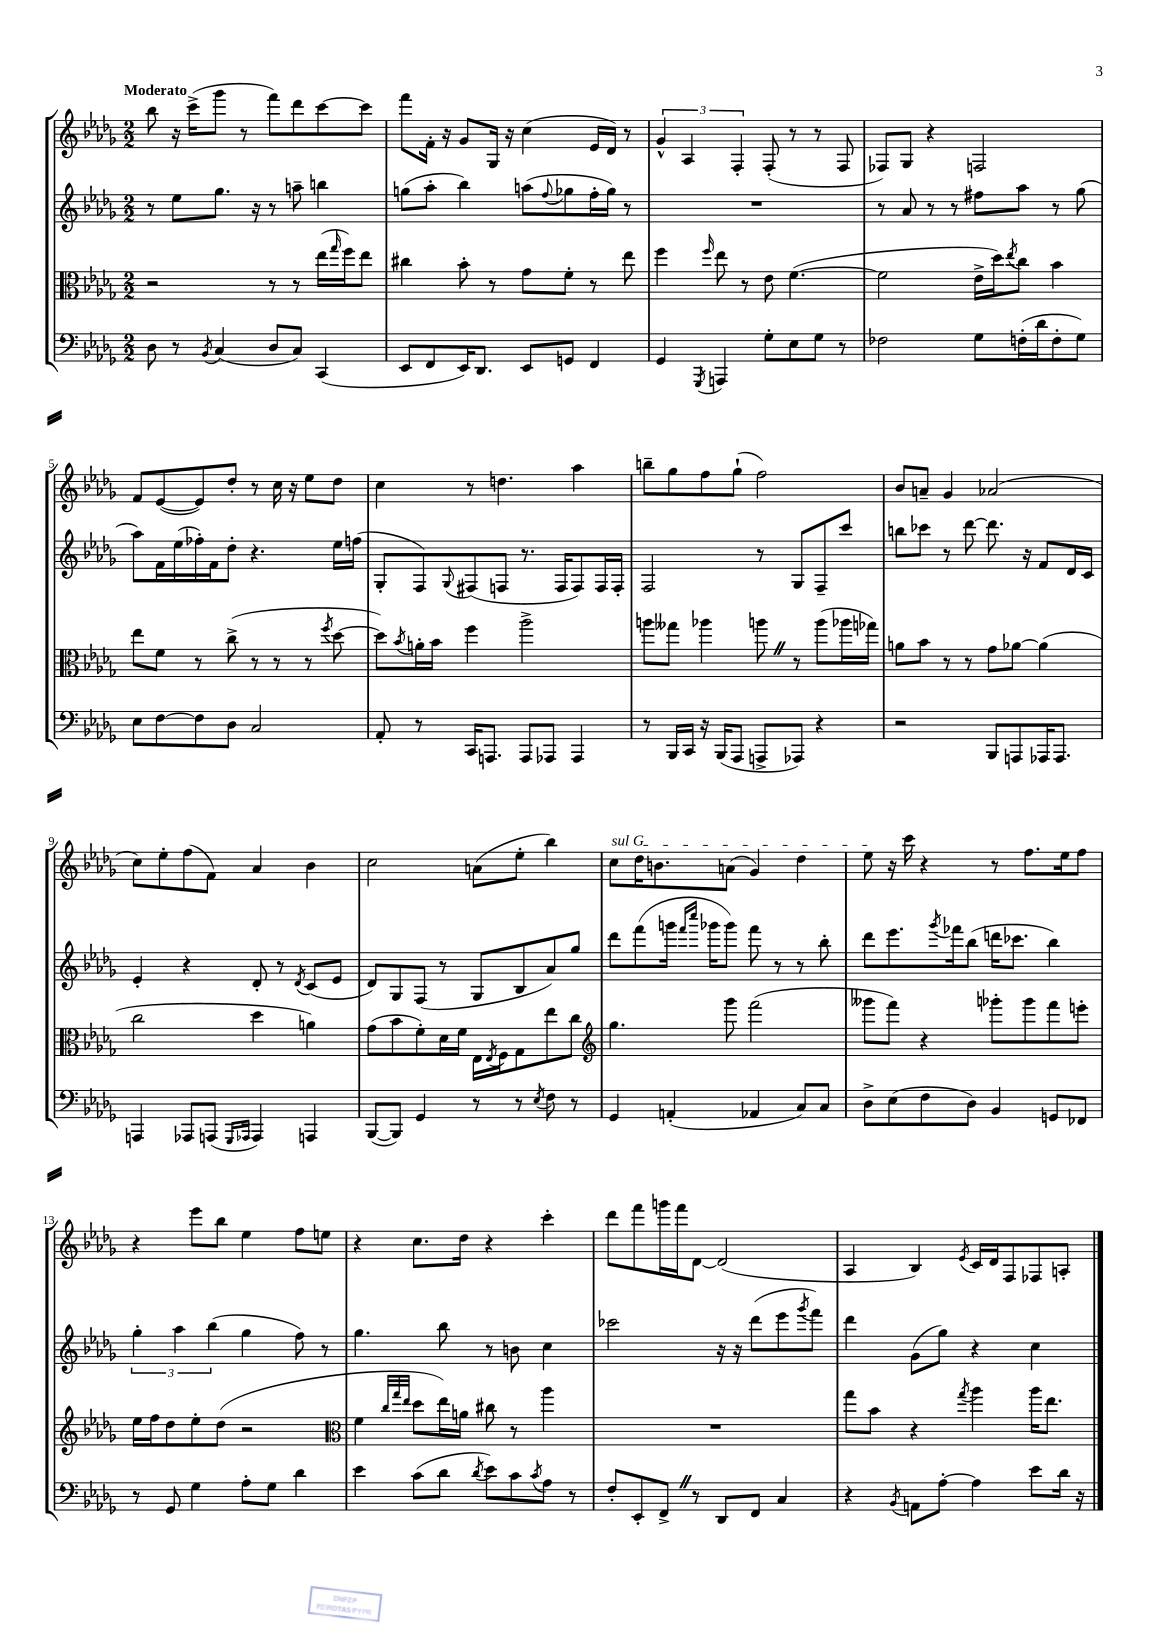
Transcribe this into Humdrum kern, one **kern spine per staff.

**kern	**kern	**kern	**kern
*part4	*part3	*part2	*part1
*staff4	*staff3	*staff2	*staff1
*clefF4	*clefC3	*clefG2	*clefG2
*k[b-e-a-d-g-]	*k[b-e-a-d-g-]	*k[b-e-a-d-g-]	*k[b-e-a-d-g-]
*M2/2	*M2/2	*M2/2	*M2/2
=1	=1	=1	=1
!	!	!	!LO:TX:a:B:t=Moderato
8D-\	2r	8r	8bb-\
8r	.	8ee-\L	16r
.	.	.	(16ccc^\KL
8qBB-/	.	.	.
(4C/	.	8.gg-\J	8ggg-\J
.	.	.	8r
.	.	16r	.
8D-/L	8r	8r	8fff\L)
8C/J)	8r	8aan~\	8ddd-\
(4CC/	(16ee-\LL	4bbn\	[8ccc\
.	16qqgg-/	.	.
.	16ff\J)	.	.
.	8ee-\J	.	8ccc\J]
=2	=2	=2	=2
8EE-/L	4cc#X\	(8ggn\L	8fff\L
8FF/	.	8aa-'\J	16f'\Jk
.	.	.	16r
16EE-/K)	8b-'\	4bb-\)	8g-/L
8.DD-/J	.	.	.
.	8r	.	16G-/Jk
.	.	.	16r
8EE-/L	8g-\L	(8aan\L	(4cc\
.	.	8qqff/	.
8GGn/J	8f'\J	8gg-X\	.
4FF/	8r	16ff'\L	16e-/LL
.	.	16gg-\JJ)	16d-/JJ)
.	8ee-\	8r	8r
=3	=3	=3	=3
4GG-/	4ff\	1r	6g-^^/
.	.	.	6A-/
8qGGG-/	16qqff/	.	.
4AAAn/	8ee-\	.	.
.	.	.	6F'/
.	8r	.	.
8G-'\L	8e-\	.	(8F'/
8E-\	([4.f\	.	8r
8G-\J	.	.	8r
8r	.	.	8F/
=4	=4	=4	=4
2F-X\	2f\]	8r	8F-X/L)
.	.	8a-/	8G-/J
.	.	8r	4r
.	.	8r	.
8G-\L	16e-^\LL	8ff#X\L	2Fn/
.	16dd-\J)	.	.
.	8qee-/	.	.
(16Fn'\L	8cc\J	8aa-\J	.
16d-\J	.	.	.
8F'\	4b-\	8r	.
8G-\J)	.	(8gg-\	.
!!LO:LB:g=z
=5	=5	=5	=5
8E-\L	8ee-\L	8aa-\L)	8f/L
[8F\	8f\J	16f\L	([8e-/
.	.	(16ee-\	.
8F\]	8r	16ff-X'\)	8e-/])
.	.	16f\J	.
8D-\J	(8cc^\	8dd-'\J	8dd-'/J
2C/	8r	4.r	8r
.	8r	.	16cc\
.	.	.	16r
.	8r	.	8ee-\L
.	8qff/	.	.
.	[8dd-\	16ee-\LL	8dd-\J
.	.	(16ffn\JJ	.
=6	=6	=6	=6
8AA-'/	8dd-\L])	8G-'/L	4cc\
.	8qb-/	.	.
8r	16an'\L	8F/)	.
.	16b-\JJ	.	.
.	.	8qqG-/	.
16CC/KL	4ff\	(8F#X/	8r
8.AAAn/J	.	.	.
.	.	8Fn/J	4.ddn\
8AAA/L	2aa-^\	8.r	.
8AAA-X/J	.	.	.
.	.	16F/KL	.
4AAA-/	.	8F/)	4aa-\
.	.	16F/L	.
.	.	16F'/JJ	.
=7	=7	=7	=7
8r	8aan\L	2F/	8bbn~\L
16BBB-/LL	8gg--X\J	.	8gg-\
16CC/JJ	.	.	.
16r	4aa-X\	.	8ff\
(16BBB-/KL	.	.	.
8AAA-/J	.	.	(8gg-`\J
8AAAn^/L	8aanZ\	8r	2ff\)
8AAA-X/J)	8r	8G-/L	.
4r	(8aa\L	8F~/	.
.	16aa-X\L	8ccc/J	.
.	16gg-X\JJ)	.	.
=8	=8	=8	=8
2r	8an\L	8bbn\L	8b-/L
.	8b-\J	8ccc-X\J	8an~/J
.	8r	8r	4g-/
.	8r	[8ddd-\	.
8BBB-/L	8g-\L	8.ddd-\]	(2a-X/
8AAAn/	[8a-X\J	.	.
.	.	16r	.
16AAA-X/K	(4a-\]	8f/L	.
8.AAA-/J	.	.	.
.	.	16d-/L	.
.	.	16c/JJ	.
!!LO:LB:g=z
=9	=9	=9	=9
4AAAn/	2cc\	4e-'/	8cc\L)
.	.	.	8ee-'\
8AAA-X/L	.	4r	(8ff\
(8AAAn/J	.	.	8f\J)
16qqGGG-/LL	.	.	.
16qqAAA-X/JJ	.	.	.
4AAA-/)	4dd-\	8d-'/	4a-/
.	.	8r	.
.	.	8qd-/	.
4AAAn/	4an\)	(8c/L	4b-\
.	.	8e-/J	.
=10	=10	=10	=10
([8BBB-/L	(8g-\L	8d-/L)	2cc\
8BBB-/J])	8b-\	8G-/	.
4GG-/	8f'\)	(8F/J	.
.	16d-\L	8r	.
.	16f\JJ	.	.
8r	16E-\LL	8G-/L	(8an\L
.	8qE-/	.	.
.	16F\J	.	.
8r	8G-\	8B-/	8ee-'\J
8qE-/	.	.	.
8F\	8ee-\	8a-/)	4bb-\)
8r	8cc\J	8gg-/J	.
=11	=11	=11	=11
*	*clefG2	*	*
!	!	!	!LO:TX:a:i:t=sul G
4GG-/	4.gg-\	8ddd-\L	8cc\L
.	.	(8fff\	16dd-\K
.	.	.	8.bn\
(4AAn'/	.	16gggn\Jk	.
.	.	16qqfff/LL	.
.	.	16qqcccc/JJ	.
.	.	16ggg-X\KL	.
.	8ggg-\	8ggg-\J)	(8an\J
4AA-X/	(2fff\	8fff\	4g-/)
.	.	8r	.
8C/L)	.	8r	4dd-\
8C/J	.	8bb-'\	.
=12	=12	=12	=12
8D-^\L	8ggg--X\L	8ddd-\L	8ee-\
(8E-\	8fff\J)	8.eee-\	16r
.	.	.	16ccc\
8F\	4r	.	4r
.	.	8qggg-/	.
.	.	16fff-X\k	.
8D-\J)	.	(8bb-\J	.
4BB-/	8ggg-X'\L	16dddn\KL	8r
.	.	8.ccc-X\J	.
.	8ggg-\	.	8.ff\L
8GGn/L	8fff\	4bb-\)	.
.	.	.	16ee-\k
8FF-X/J	8eeen'\J	.	8ff\J
!!LO:LB:g=z
=13	=13	=13	=13
8r	16ee-\LL	6gg-'\	4r
.	16ff\J	.	.
8GG-/	8dd-\	.	.
.	.	6aa-\	.
4G-\	8ee-'\	.	8eee-\L
.	.	(6bb-\	.
.	(8dd-\J	.	8bb-\J
8A-'\L	2r	4gg-\	4ee-\
8G-\J	.	.	.
4d-\	.	8ff\)	8ff\L
.	.	8r	8een\J
=14	=14	=14	=14
*	*clefC3	*	*
4e-\	4f\	4.gg-\	4r
.	32qqcc/LLL	.	.
.	32qqgg-/	.	.
.	32qqee-/JJJ	.	.
(8c\L	8dd-\L	.	8.cc\L
8d-\J	16ee-\L)	8bb-\	.
.	16an\JJ	.	16dd-\Jk
8qd-/	.	.	.
8e-\L)	8cc#X\	8r	4r
8c\	8r	8bn\	.
8qc/	.	.	.
8A-\J	4aa-\	4cc\	4ccc'\
8r	.	.	.
=15	=15	=15	=15
8F'/L	1r	2ccc-X\	8ddd-\L
8EE-'/	.	.	8fff\
8FF^Z/J	.	.	16gggn\L
.	.	.	16fff\J
8r	.	.	[8d-\J
8DD-/L	.	16r	(2d-/]
.	.	16r	.
8FF/J	.	(8ddd-\L	.
4C/	.	8eee-\	.
.	.	8qggg-/	.
.	.	8fff\J)	.
=16	=16	=16	=16
4r	8gg-\L	4ddd-\	4A-/
.	8b-\J	.	.
8qBB-/	.	.	.
8AAn\L	4r	(8g-\L	4B-/)
[8A-'\J	.	8gg-\J)	.
.	8qgg-/	.	8qe-/
4A-\]	4aa-\	4r	16c/LL
.	.	.	16d-/J
.	.	.	8F/
8e-\L	16aa-\KL	4cc\	8F-X/
.	8.ee-\J	.	.
16d-\Jk	.	.	8An'/J
16r	.	.	.
==	==	==	==
*-	*-	*-	*-
